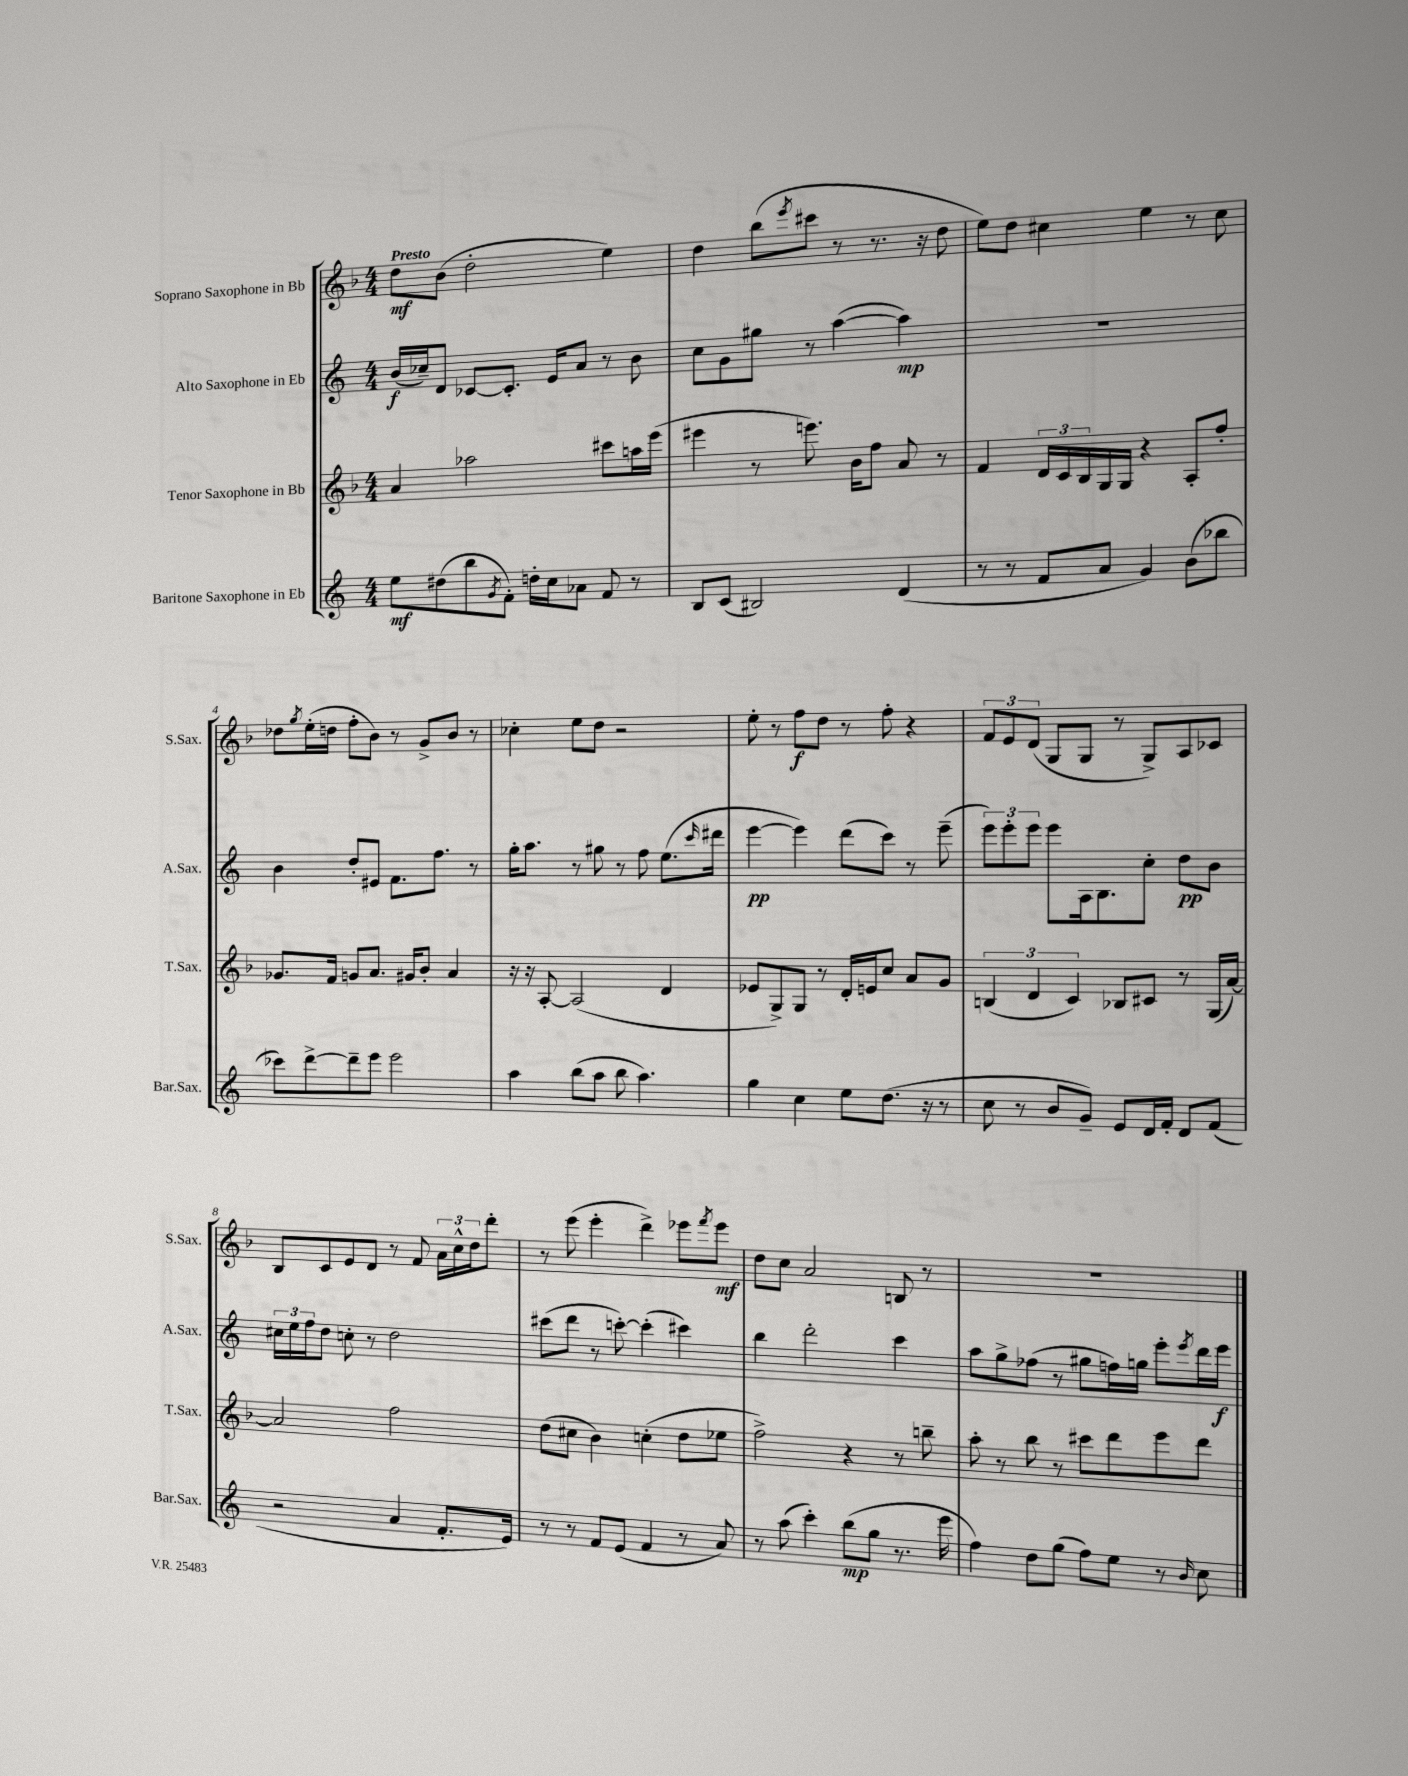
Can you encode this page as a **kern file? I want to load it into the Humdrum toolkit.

**kern	**dynam	**kern	**kern	**dynam	**kern	**dynam
*part4	*part4	*part3	*part2	*part2	*part1	*part1
*staff4	*staff4	*staff3	*staff2	*staff2	*staff1	*staff1
*I"Baritone Saxophone in Eb	*	*I"Tenor Saxophone in Bb	*I"Alto Saxophone in Eb	*	*I"Soprano Saxophone in Bb	*
*I'Bar.Sax.	*	*I'T.Sax.	*I'A.Sax.	*	*I'S.Sax.	*
*clefG2	*	*clefG2	*clefG2	*	*clefG2	*
*k[]	*	*k[b-]	*k[]	*	*k[b-]	*
*M4/4	*	*M4/4	*M4/4	*	*M4/4	*
=1	=1	=1	=1	=1	=1	=1
!	!	!	!	!	!LO:TX:a:B:t=Presto	!
8ee\L	mf	4a/	(16b/LL	f	8dd\L	mf
.	.	.	16cc-X~/J)	.	.	.
(8dd#X\	.	.	8d/J	.	(8b-\J	.
8bb\	.	2aa-X\	[8c-X/L	.	2dd'\	.
8qg/	.	.	.	.	.	.
8f'\J)	.	.	8.c-'/J]	.	.	.
16ddn'\LL	.	.	.	.	.	.
16cc\J	.	.	16e/KL	.	.	.
8a-X\J	.	.	8a/J	.	.	.
8f/	.	8ccc#X\L	8r	.	4ee\)	.
8r	.	16aan\L	8b\	.	.	.
.	.	(16eee\JJ	.	.	.	.
=2	=2	=2	=2	=2	=2	=2
8B/L	.	4eee#X\	8cc\L	.	4dd\	.
(8c/J	.	.	8g\	.	.	.
2B#X/)	.	8r	8gg#X\J	.	(8bb-\L	.
.	.	.	.	.	8qeee/	.
.	.	8.eeen\)	8r	.	8ccc#X\J	.
.	.	.	([4aa\	.	8r	.
.	.	16b-\KL	.	.	.	.
.	.	8ff\J	.	.	8.r	.
(4d/	.	8a/	4aa\])	mp	.	.
.	.	.	.	.	16r	.
.	.	8r	.	.	8dd\	.
=3	=3	=3	=3	=3	=3	=3
8r	.	4f/	1r	.	8ee\L)	.
8r	.	.	.	.	8dd\J	.
8f/L	.	24d/LL	.	.	4cc#X\	.
.	.	24c/	.	.	.	.
.	.	24B-/	.	.	.	.
8a/J	.	16G/	.	.	.	.
.	.	16G/JJ	.	.	.	.
4g/)	.	4r	.	.	4ee\	.
(8b\L	.	8A'/L	.	.	8r	.
8bb-X\J	.	8ff'/J	.	.	8cc#\	.
!!LO:LB:g=z
=4	=4	=4	=4	=4	=4	=4
8ccc-X\L)	.	8.g-X/L	4b\	.	8dd-X\L	.
.	.	.	.	.	8qgg/	.
[8ddd^\	.	.	.	.	(16ee'\L	.
.	.	16f/Jk	.	.	16ddn\JJ	.
8ddd~\]	.	8gn/L	8dd'/L	.	8ff'\L	.
8eee\J	.	8.a/J	8e#X/J	.	8b-\J)	.
2eee\	.	.	8.f\L	.	8r	.
.	.	16g#X/KL	.	.	.	.
.	.	8b-'/J	.	.	8g^/L	.
.	.	.	8.ff\J	.	.	.
.	.	4a/	.	.	8b-/J	.
.	.	.	8r	.	8r	.
=5	=5	=5	=5	=5	=5	=5
4aa\	.	16r	16gg'\KL	.	4cc-X'\	.
.	.	16r	8.aa\J	.	.	.
.	.	[8A'/	.	.	.	.
(8bb\L	.	(2A/]	8r	.	8ee\L	.
8aa\J	.	.	8gg#X\	.	8dd\J	.
8bb\	.	.	8r	.	2r	.
4.aa\)	.	.	8ff\	.	.	.
.	.	4d/	(8.ee\L	.	.	.
.	.	.	16qqccc/	.	.	.
.	.	.	16ddd#X\Jk	.	.	.
=6	=6	=6	=6	=6	=6	=6
4gg\	.	8e-X/L	[4eee\	pp	8ee'\	.
.	.	8G^/)	.	.	8r	.
4cc\	.	8G/J	4eee\])	.	8ff\L	f
.	.	8r	.	.	8dd\J	.
8ee\L	.	16d'/LL	(8ddd\L	.	8r	.
.	.	16en/J	.	.	.	.
(8.dd\J	.	8cc/J	8ccc\J)	.	8ff'\	.
.	.	8a/L	8r	.	4r	.
16r	.	.	.	.	.	.
8r	.	8g/J	(8eee~\	.	.	.
=7	=7	=7	=7	=7	=7	=7
8cc\	.	(6Bn/	12eee\L)	.	12f/L	.
.	.	.	12eee'\	.	12e/	.
8r	.	.	.	.	.	.
.	.	6d/	12eee\J	.	(12d/J	.
8b/L	.	.	8eee\L	.	8G/L	.
.	.	6c/)	.	.	.	.
8g~/J)	.	.	16A\k	.	8G/J	.
.	.	.	8.B\	.	.	.
8e/L	.	8B-X/L	.	.	8r	.
16d/L	.	8c#X/J	8cc'\J	.	8G^/L)	.
16f'/JJ	.	.	.	.	.	.
8d/L	.	8r	8dd\L	pp	8A/	.
(8f/J	.	(16G/LL	8b\J	.	8c-X/J	.
.	.	[16a/JJ)	.	.	.	.
!!LO:LB:g=z
=8	=8	=8	=8	=8	=8	=8
2r	.	2a/]	24cc#X\LL	.	8B-/L	.
.	.	.	24ee\	.	.	.
.	.	.	24ff\J	.	.	.
.	.	.	8dd\J	.	8c/	.
.	.	.	8ccn'\	.	8e/	.
.	.	.	8r	.	8d/J	.
4a/	.	2ff\	2dd\	.	8r	.
.	.	.	.	.	8f/	.
8.f'/L	.	.	.	.	24a\LL	.
.	.	.	.	.	24cc^^\	.
.	.	.	.	.	24dd\J	.
.	.	.	.	.	8ddd'\J	.
16e/Jk)	.	.	.	.	.	.
=9	=9	=9	=9	=9	=9	=9
8r	.	(8dd\L	(8ccc#X\L	.	8r	.
8r	.	8cc#X\J	8ddd\J	.	(8eee\	.
8f/L	.	4b-\)	8r	.	4eee'\	.
(8e/J	.	.	[8cccn'\)	.	.	.
4f/	.	(4ccn'\	(4ccc'\]	.	4ddd^\)	.
8r	.	8dd\L	4ccc#X\)	.	8eee-X\L	.
.	.	.	.	.	8qfff/	.
8a/)	.	8ee-X\J	.	.	8eee-\J	mf
=10	=10	=10	=10	=10	=10	=10
8r	.	2ff^\)	4bb\	.	8dd\L	.
(8aa\	.	.	.	.	8cc\J	.
4ccc'\)	.	.	2ddd'\	.	2a/	.
(8bb\L	mp	4r	.	.	.	.
8gg\J	.	.	.	.	.	.
8.r	.	8r	4ccc\	.	8Bn/	.
.	.	8bbn~\	.	.	8r	.
16eee\	.	.	.	.	.	.
=11	=11	=11	=11	=11	=11	=11
4ff\)	.	8aa'\	8aa\L	.	1r	.
.	.	8r	8gg^\	.	.	.
8dd\L	.	8bb-\	(8ff-X\J	.	.	.
(8gg\J	.	8r	8r	.	.	.
8ff\L)	.	8ccc#X\L	8gg#X\L	.	.	.
8ee\J	.	8ddd\	16ffn\L)	.	.	.
.	.	.	16ggn\JJ	.	.	.
8r	.	8eee\	8eee'\L	.	.	.
16qqb/	.	.	8qeee/	.	.	.
8cc\	.	8ddd\J	16ddd\L	.	.	.
.	.	.	16eee\JJ	f	.	.
==	==	==	==	==	==	==
*-	*-	*-	*-	*-	*-	*-
